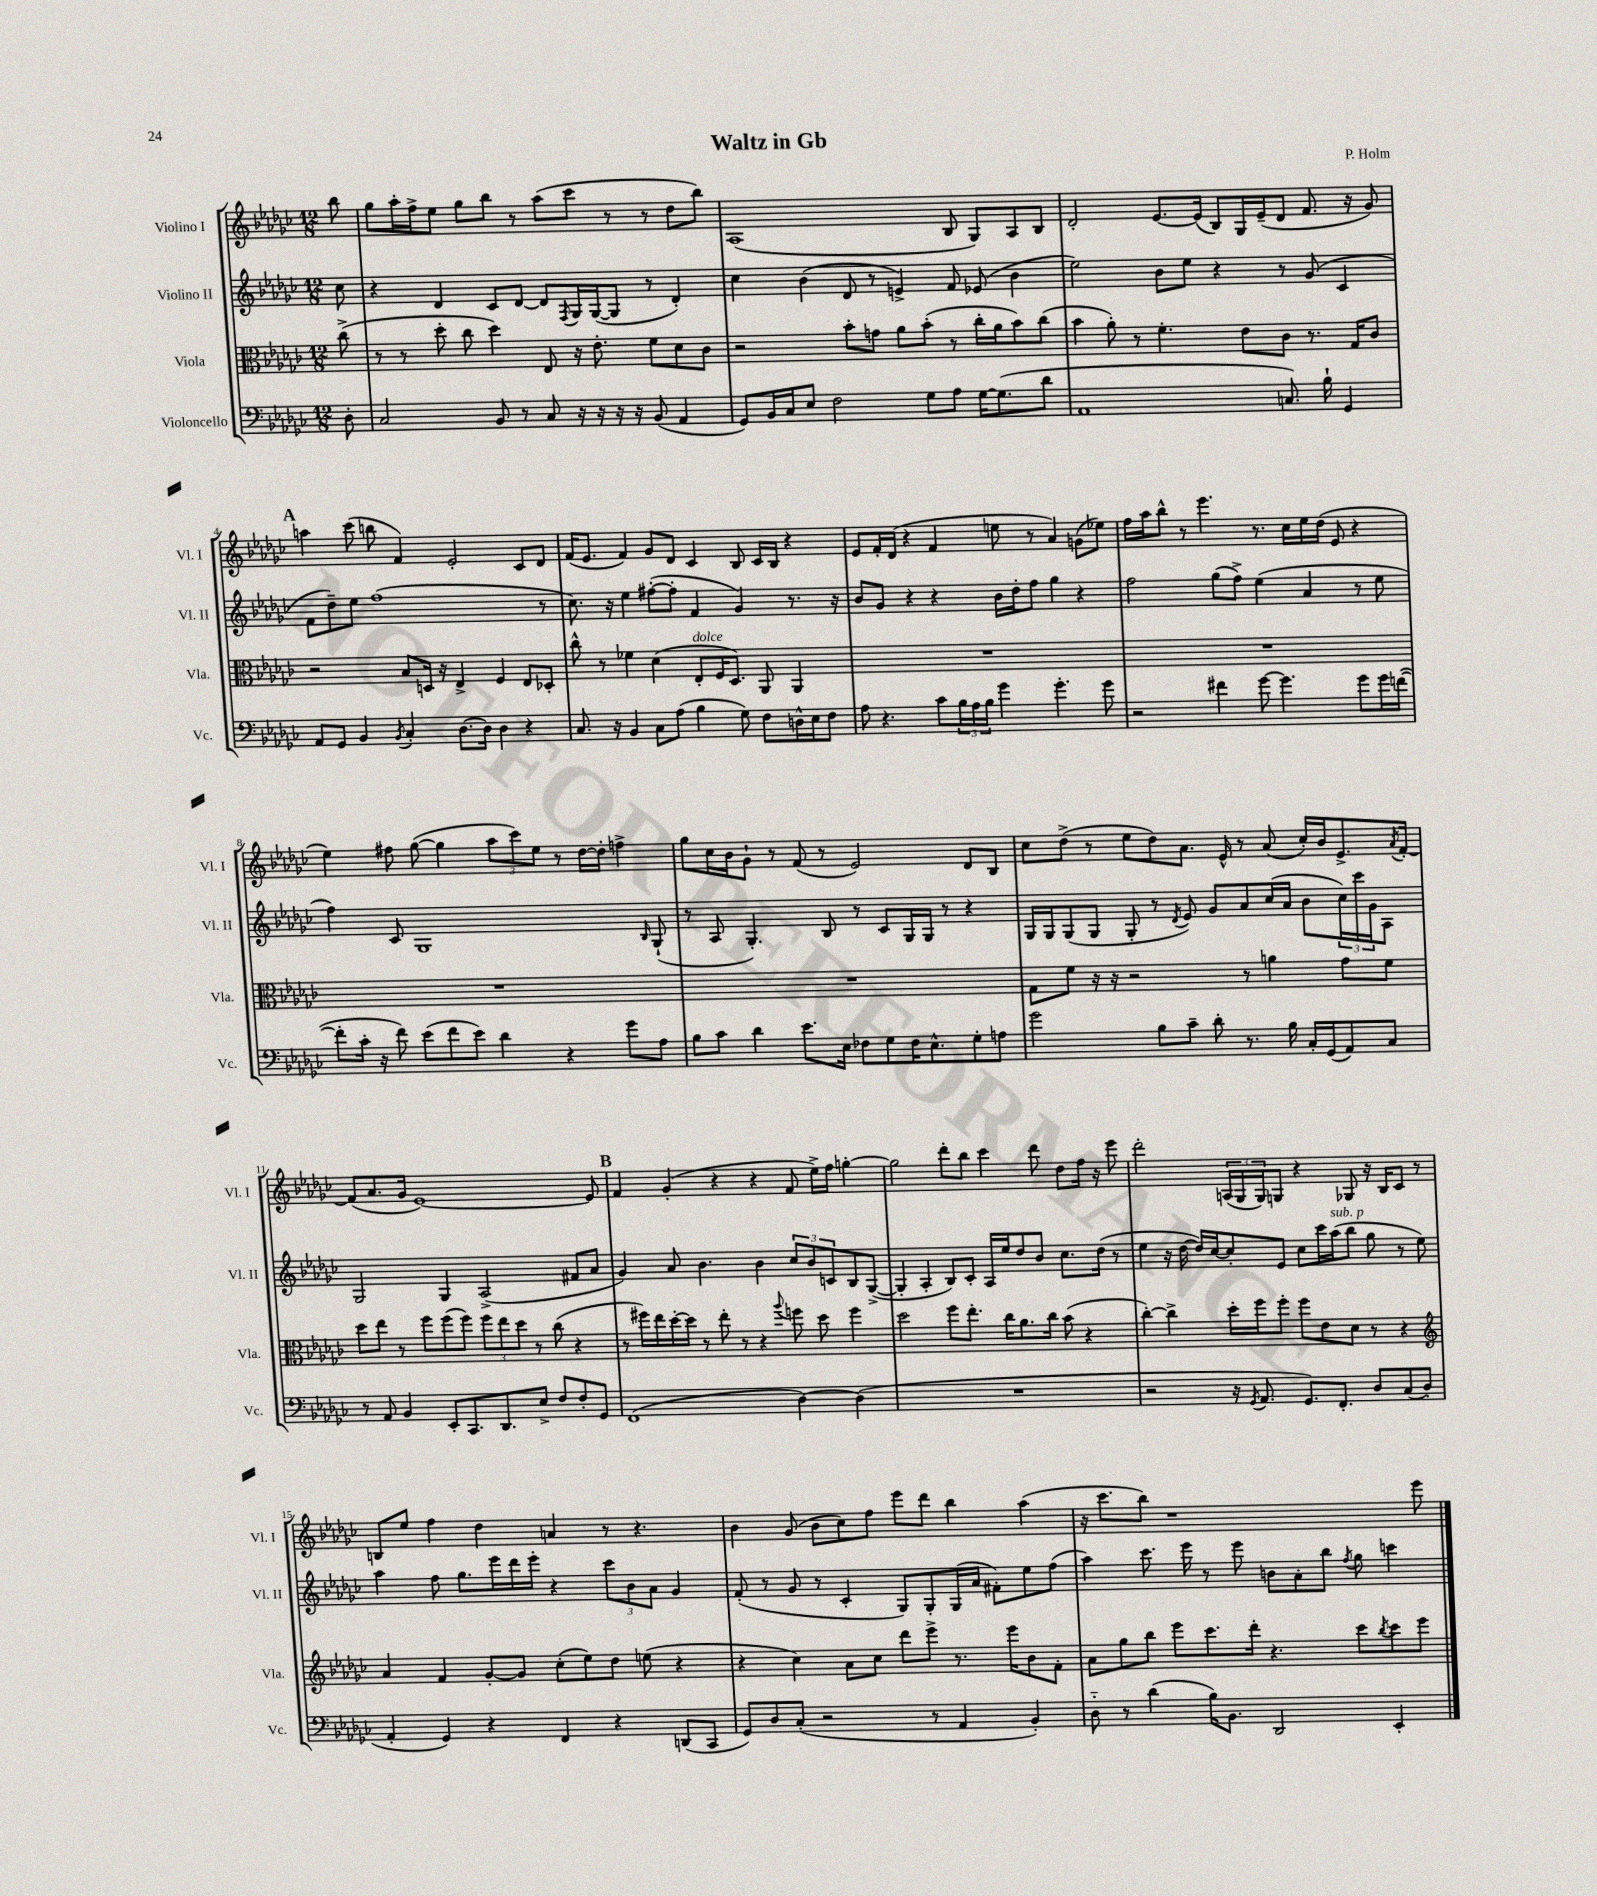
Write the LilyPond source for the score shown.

\header { title = "Waltz in Gb" composer = "P. Holm" }
<<
\new StaffGroup <<
\new Staff = "s0" \with { instrumentName = "Violino I" shortInstrumentName = "Vl. I" } {
    \clef treble \key ges \major \numericTimeSignature \time 12/8 \partial 8
    bes''8 |
    ges''8 aes''16-. f''16-> ees''8 ges''8 bes''8 r8 aes''8( ces'''8 r8 r8 des''8 bes''8) |
    aes1( bes8 ges8) aes8 bes8 |
    des'2-. ees'8.~ ees'16( bes8) ges16 ees'16--( des'8 f'8. r16 ges'8) |
    \mark \markup { \bold "A" } a''4 ces'''8( b''8 f'4) ees'2-. ces'8 des'8 |
    f'16( ees'8. f'4) ges'8 des'8 ces'4 bes8 ces'16 bes16 r4 |
    ees'8 f'16-. des'16( r4 f'4 e''8 r8 aes'4) g'8( ees''8) |
    f''16 aes''16 bes''8-^ r8 ees'''4. r8. ces''16 ees''16 des''16( ees'8 r4 |
    ees''4) fis''8 ges''8~( ges''4 \tuplet 3/2 { aes''8 ces'''8) ees''8 } r8 des''16~ des''16-. f''4-> |
    ges''8 ces''16 bes'16 ges'8-! r8 f'8( r8 ees'2) des'8 bes8 |
    ces''8 des''8->( r8 ees''8 des''8) aes'8. ees'16-^ r8 aes'8( ces''16-.) bes'16 ees'8.-> \acciaccatura { aes'8 } f'16~-. |
    f'8( aes'8. ges'16 ees'1~) ees'8 |
    \mark \markup { \bold "B" } f'4 ges'4-.( r4 r4 f'8 ees''16->) f''16 g''4~-. |
    g''2 des'''8-. bes''8 ces'''4 des'''8 des''8 f''16 r16 ees'''8 |
    des'''2-. \tuplet 3/2 { a16( ges16 ges16) } g8 r4 ges8 r16 bes16 ces'8 r8 |
    b8 ees''8 f''4 des''4 a'4 r8 r4. |
    bes'4 ges'8( bes'8 ces''8) f''8 ees'''8 des'''8 bes''4 aes''4( |
    r16 ces'''8. bes''8) r1 ees'''8 \bar "|." |
}
\new Staff = "s1" \with { instrumentName = "Violino II" shortInstrumentName = "Vl. II" } {
    \clef treble \key ges \major \numericTimeSignature \time 12/8 \partial 8
    ces''8 |
    r4 des'4 ces'8 des'8~ des'8 \acciaccatura { f8 } ges16 ges16~( ges8 r8 des'4-.) |
    ces''4 bes'4( des'8 r8 e'4->) f'8 ees'8( bes'4 |
    ees''2) bes'8 ees''8 r4 r8 ges'8( ces'4 |
    \mark \markup { \bold "A" } f'8 des''8--) ees''8 f''1( r8 |
    ces''8.) r16 ees''4 fis''8~-.( fis''8-. f'4 ges'4) r8. r16 |
    bes'8 ges'8 r4 r4 bes'16 des''16-. f''8 ges''4 r4 |
    f''2 ges''8( f''8->) ees''4( aes'4 r8 ees''8 |
    f''4) ces'8 ges1 \grace { bes16 } ges8-!( |
    r8 aes8 ges4.-.) bes8 r8 ces'8 ges16 ges16 r8 r4 |
    ges16 ges16 ges8( ges8 ges8-. r8 \acciaccatura { des'8 } ees'8) ges'8 aes'8 ces''16( aes'16 bes'8 \tuplet 3/2 { ces''16) ces'''16 ges'16 } aes8 |
    ges2 ges4 aes2->( fis'8 aes'8 |
    \mark \markup { \bold "B" } ges'4) aes'8 bes'4. bes'4 \tuplet 3/2 { ces''8 bes'8 c'8 } bes8 ges8~->( |
    ges4-. aes4-. bes8) ces'8-. aes16 ees''16 des''8 bes'8 ces''8. des''16( r8 |
    ees''4 r16 des''16~ des''16) ces''16~ ces''8-. ees'8 ces''8 ces'''16 aes''16^\markup { \italic "sub. p" }( bes''8 ges''8 r8 ees''8) |
    aes''4 f''8 ges''8. ees'''16 des'''16 ees'''16-. r4 \tuplet 3/2 { ces'''8 bes'8 aes'8 } ges'4 |
    f'8-.( r8 ges'8 r8 ces'4-. ges8) ges8-. ges16( aes'16 fis'8-.) ees''8 f''8( |
    aes''4) ces'''8. ees'''16 r8 ees'''8 b'8 aes'8-. bes''8 \acciaccatura { f''8 } ges''8 c'''4 \bar "|." |
}
\new Staff = "s2" \with { instrumentName = "Viola" shortInstrumentName = "Vla." } {
    \clef alto \key ges \major \numericTimeSignature \time 12/8 \partial 8
    ces''8->( |
    r8 r8 des''8-. ces''8 des''4) ees8 r16 ees'8.-. f'8 des'8 ces'8 |
    r2 bes'8-. g'8 aes'8 bes'8-.( r8 ces''16-. aes'16 bes'8) ces''8( |
    bes'4 aes'8-.) r8 f'4.-. ees'8 ces'8 r8. ges16 ces'8 |
    \mark \markup { \bold "A" } r2 bes8 d16 r16 ees4-> f4 ees8 des8-. |
    ces''8-^ r8 fes'4 des'4( ees8-.^\markup { \italic "dolce" } f16 des8.) aes,8 aes,4 |
    R1. |
    R1. |
    R1. |
    R1. |
    ges8 f'8 r16 r16 r2 r8 a'4 ges'8 f'8 |
    des''8 ees''8 r8 f''8 f''8( f''8) \tuplet 3/2 { f''8 ees''8 des''8 } r8 ces''8( r4 |
    \mark \markup { \bold "B" } r8 fis''16) ees''16 des''16~-. des''16 r8 ees''8-. r8 r4 \appoggiatura { aes''8 } f''8 des''8 f''4 |
    des''2 f''8 ees''8.-. ces''16 aes'8. ces''16 bes'8( r4 |
    ces''4~-.) ces''4-> des''16-. f''16 f''8-. f''8 ees'8 des'8 r8 r4 |
    \clef treble aes'4 f'4 ges'8~-. ges'8 ces''8-.( ees''8) des''8 e''8( r4 |
    r4 ces''4) aes'8 ces''8 des'''8 ees'''8-> r8. ees'''16 bes'8 f'8-. |
    aes'8 ges''8 bes''8 ees'''8 ces'''8. des'''16-. r4. ces'''8 \acciaccatura { bes''8 } ces'''8 ees'''8 \bar "|." |
}
\new Staff = "s3" \with { instrumentName = "Violoncello" shortInstrumentName = "Vc." } {
    \clef bass \key ges \major \numericTimeSignature \time 12/8 \partial 8
    des8-. |
    ces2 bes,8 r8 ces8 r16 r16 r16 r16 bes,8( aes,4 |
    ges,8) bes,16 ces16 ees8 f2 ges8 aes8 ges16~ ges8.( des'8 |
    aes,1 c8.) bes16-! ges,4 |
    \mark \markup { \bold "A" } aes,8 ges,8 bes,4 \acciaccatura { bes,8 } ces4-. des8.~ des16 des4 r4 |
    ces8. r16 bes,4 ces8 aes8( bes4 ges8) f8 d16-^ ees16 f8 |
    aes8 r4. ces'8 \tuplet 3/2 { bes16 aes16 bes16 } ges'4 ges'4.-. ges'8 |
    r2 fis'4 ges'8~ ges'4. ges'8 ges'16 f'16~( |
    f'8-. ces'16-. r16 f'8) ees'8( f'8 ees'8) des'4 r4 ges'8 aes8 |
    bes8 ces'8 des'4 ees'8. ees16 fes8 ges8 fes16 ees8.-^ ges8-. a8 |
    ges'2 bes8 ces'8-- des'8-. r8. bes16 ces16-. ges,16( aes,8) ces8 |
    r8 aes,8 bes,4 ees,8-. ces,8. des,8. ees8-> f8 f8-. ges,8 |
    \mark \markup { \bold "B" } f,1( des4~) des4( |
    R1. |
    r2 r16 \acciaccatura { ges,8 } aes,8. ges,8.) f,8.-. des8 ces8( des8-. |
    aes,4-. ges,4) r4 f,4 r4 d,8( ces,8 |
    ges,8) des8 ces8-.( r2 r8 aes,4 bes,4-.) |
    des8-_ r8 des'4( bes16) bes,8. des,2 ees,4-. \bar "|." |
}
>>
>>
